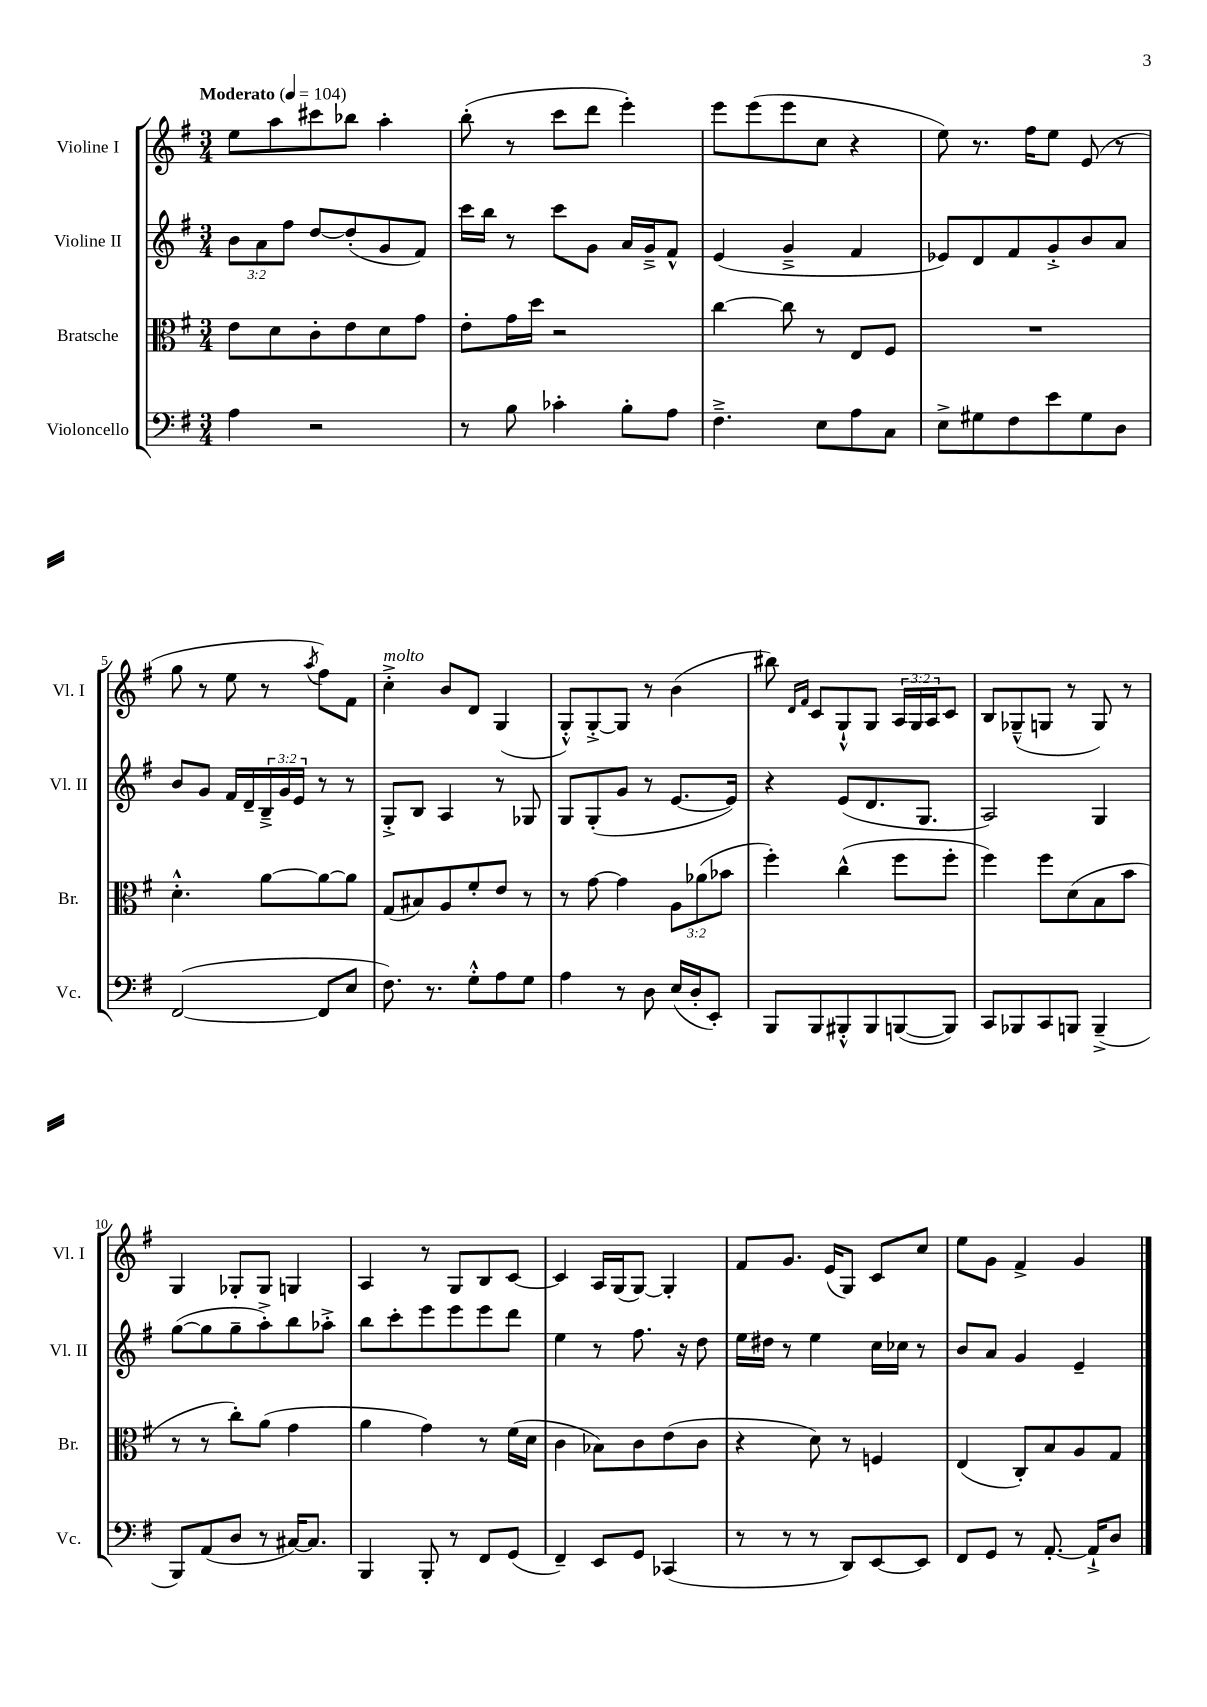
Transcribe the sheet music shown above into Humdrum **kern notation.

**kern	**kern	**kern	**kern
*part4	*part3	*part2	*part1
*staff4	*staff3	*staff2	*staff1
*I"Violoncello	*I"Bratsche	*I"Violine II	*I"Violine I
*I'Vc.	*I'Br.	*I'Vl. II	*I'Vl. I
*clefF4	*clefC3	*clefG2	*clefG2
*k[f#]	*k[f#]	*k[f#]	*k[f#]
*M3/4	*M3/4	*M3/4	*M3/4
*MM104	*MM104	*MM104	*MM104
=1	=1	=1	=1
!	!	!	!LO:TX:a:B:t=Moderato
4A\	8e\L	12b\L	8ee\L
.	.	12a\	.
.	8d\	.	8aa\
.	.	12ff#\J	.
2r	8c'\	[8dd/L	8ccc#X\
.	8e\	(8dd'/]	8bb-X\J
.	8d\	8g/	4aa'\
.	8g\J	8f#/J)	.
=2	=2	=2	=2
8r	8e'\L	16ccc\LL	(8bb'\
.	.	16bb\JJ	.
8B\	16g\L	8r	8r
.	16dd\JJ	.	.
4c-X'\	2r	8ccc\L	8ccc\L
.	.	8g\J	8ddd\J
8B'\L	.	16a/LL	4eee'\)
.	.	16g~^/J	.
8A\J	.	8f#^^/J	.
=3	=3	=3	=3
4.F#~^\	[4cc\	(4e/	8eee\L
.	.	.	(8eee\
.	8cc\]	4g~^/	8eee\
8E\L	8r	.	8cc\J
8A\	8E/L	4f#/	4r
8C\J	8F#/J	.	.
=4	=4	=4	=4
8E^\L	2.r	8e-X/L)	8ee\)
8G#X\	.	8d/	8.r
8F#\	.	8f#/	.
.	.	.	16ff#\KL
8e\	.	8g'^/	8ee\J
8G#\	.	8b/	(8e/
8D\J	.	8a/J	8r
!!LO:LB:g=z
=5	=5	=5	=5
([2FF#/	4.d'^^\	8b/L	8gg\
.	.	8g/J	8r
.	.	16f#/LL	8ee\
.	.	16d~/	.
.	[8a\L	24B~^/	8r
.	.	24g/	.
.	.	24e/JJ	.
.	.	.	8qaa/
8FF#/L]	8a\_	8r	8ff#\L)
8E/J	8a\J]	8r	8f#\J
=6	=6	=6	=6
!	!	!	!LO:TX:a:i:t=molto
8.F#\)	(8G/L	8G'^/L	4cc'^\
.	8B#X/)	8B/J	.
8.r	.	.	.
.	8A/	4A/	8b/L
8G'^^\L	8f#'/	.	8d/J
8A\	8e/J	8r	(4G/
8G\J	8r	8G-X/	.
=7	=7	=7	=7
4A\	8r	8G/L	8G'^^/L)
.	[8g\	(8G'/	[8G'^/
8r	4g\]	8g/J	8G/J]
8D\	.	8r	8r
(16E/LL	12A\L	[8.e/L	(4b\
16D'/J	.	.	.
.	(12a-X\	.	.
8EE'/J)	.	.	.
.	12b-X\J	.	.
.	.	16e/Jk])	.
=8	=8	=8	=8
8BBB/L	4ff#'\)	4r	8bb#X\)
.	.	.	16qqd/LL
.	.	.	16qqf#/JJ
8BBB/	.	.	8c/L
8BBB#X'^^/	(4cc^^\	(8e/L	8G`^^/
8BBB#/	.	8.d/	8G/J
([8BBBn/	8ff#\L	.	24A/LL
.	.	.	24G/
.	.	8.G/J	.
.	.	.	24A/J
8BBB/J])	8ff#'\J	.	8c/J
=9	=9	=9	=9
8CC/L	4ff#\)	2A/)	8B/L
8BBB-X/	.	.	(8G-X~^^/
8CC/	8ff#\L	.	8Gn/J
8BBBn/J	(8d\	.	8r
(4BBB~^/	8B\	4G/	8G/)
.	8b\J	.	8r
!!LO:LB:g=z
=10	=10	=10	=10
8BBB/L)	8r	([8gg\L	4G/
(8AA/	8r	8gg\]	.
8D/J	8cc'\L)	8gg~\	8G-X'/L
8r	(8a\J	8aa'^\)	8G-/J
[16C#X/KL)	4g\	8bb\	4Gn/
8.C#/J]	.	.	.
.	.	8aa-X'^\J	.
=11	=11	=11	=11
4BBB/	4a\	8bb\L	4A/
.	.	8ccc'\	.
8BBB'/	4g\)	8eee\	8r
8r	.	8eee\	8G/L
8FF#/L	8r	8eee\	8B/
(8GG/J	(16f#\LL	8ddd\J	[8c/J
.	16d\JJ	.	.
=12	=12	=12	=12
4FF#~/)	4c\	4ee\	4c/]
8EE/L	8B-X\L)	8r	16A/LL
.	.	.	(16G/J
8GG/J	8c\	8.ff#\	[8G/J)
(4CC-X/	(8e\	.	4G'/]
.	.	16r	.
.	8c\J	8dd\	.
=13	=13	=13	=13
8r	4r	16ee\LL	8f#/L
.	.	16dd#X\JJ	.
8r	.	8r	8.g/J
8r	8d\)	4ee\	.
.	.	.	(16e/KL
8DD/L)	8r	.	8G/J)
[8EE/	4Fn/	16cc\LL	8c/L
.	.	16cc-X\JJ	.
8EE/J]	.	8r	8cc/J
=14	=14	=14	=14
8FF#/L	(4E/	8b/L	8ee\L
8GG/J	.	8a/J	8g\J
8r	8C'/L)	4g/	4f#^/
[8.AA'/	8B/	.	.
.	8A/	4e~/	4g/
16AA`^/KL]	.	.	.
8D/J	8G/J	.	.
==	==	==	==
*-	*-	*-	*-
